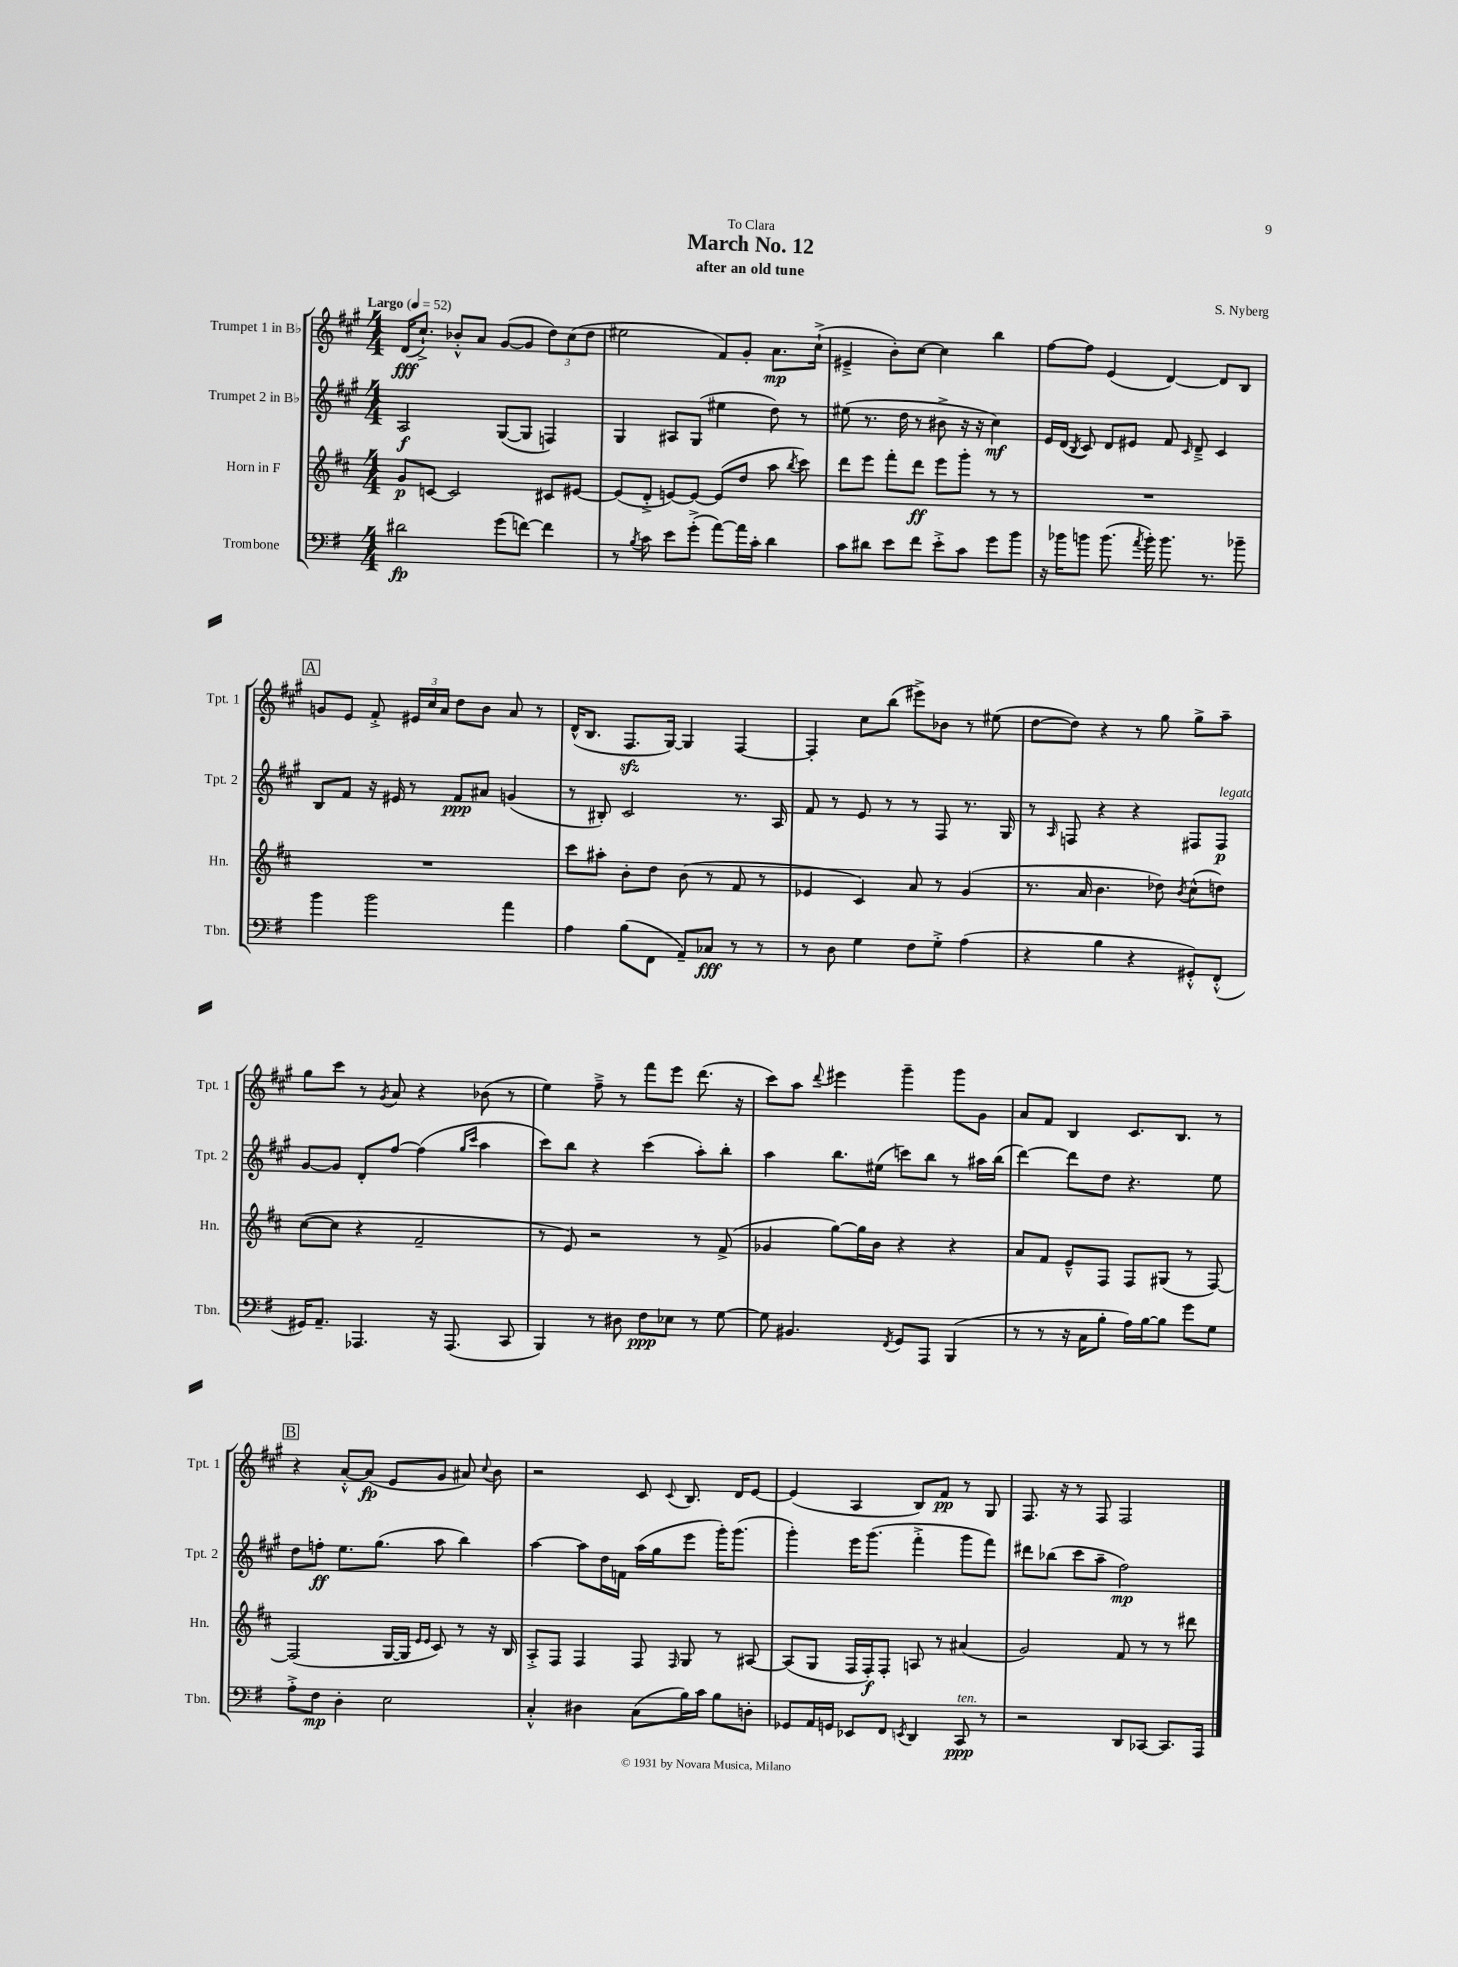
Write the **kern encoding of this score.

**kern	**dynam	**kern	**dynam	**kern	**dynam	**kern	**dynam
*part4	*part4	*part3	*part3	*part2	*part2	*part1	*part1
*staff4	*staff4	*staff3	*staff3	*staff2	*staff2	*staff1	*staff1
*I"Trombone	*	*I"Horn in F	*	*I"Trumpet 2 in B♭	*	*I"Trumpet 1 in B♭	*
*I'Tbn.	*	*I'Hn.	*	*I'Tpt. 2	*	*I'Tpt. 1	*
*clefF4	*	*clefG2	*	*clefG2	*	*clefG2	*
*k[f#]	*	*k[f#c#]	*	*k[f#c#g#]	*	*k[f#c#g#]	*
*M4/4	*	*M4/4	*	*M4/4	*	*M4/4	*
*MM52	*	*MM52	*	*MM52	*	*MM52	*
=1	=1	=1	=1	=1	=1	=1	=1
!	!	!	!	!	!	!LO:TX:a:B:t=Largo	!
2d#X\	fp	8g/L	p	2A/	f	(16d/KL	fff
.	.	.	.	.	.	8.cc#`^/J)	.
.	.	[8cn/J	.	.	.	.	.
.	.	2c/]	.	.	.	8b-X'^^/L	.
.	.	.	.	.	.	8a/J	.
(8g\L	.	.	.	([8G#/L	.	([8g#/L	.
[8fn\J)	.	.	.	8G#/J]	.	8g#/J]	.
4f\]	.	8c#X/L	.	4Fn/)	.	12dd\L)	.
.	.	.	.	.	.	(12cc#\	.
.	.	[8e#X/J	.	.	.	.	.
.	.	.	.	.	.	12dd\J	.
=2	=2	=2	=2	=2	=2	=2	=2
8r	.	(8e#/L]	.	4G#/	.	2ee#X\	.
8qB/	.	.	.	.	.	.	.
8c\	.	8d'^/J	.	.	.	.	.
8e\L	.	[8en/L)	.	8A#X/L	.	.	.
(8g'^\J	.	8e/J_	.	(8G#/J	.	.	.
[8a\L)	.	(8e/L]	.	4ee#X\	.	8f#/L)	.
16a\L]	.	8dd/J	.	.	.	8g#'/J	.
16c'\JJ	.	.	.	.	.	.	.
4d\	.	8aa\	.	8dd\)	.	8.a\L	mp
.	.	8qbb/	.	.	.	.	.
.	.	8ccc#\)	.	8r	.	.	.
.	.	.	.	.	.	(16cc#`^\Jk	.
=3	=3	=3	=3	=3	=3	=3	=3
8c\L	.	8ddd\L	.	(8ee#X\	.	4e#X~^/	.
8d#X\J	.	8eee\J	.	8.r	.	.	.
8e\L	.	8fff#'\L	.	.	.	8b'\L)	.
.	.	.	.	16dd\	.	.	.
8f#\J	.	8ddd\J	ff	8r	.	[8cc#\J	.
8e'^\L	.	8eee\L	.	8b#X^\	.	4cc#\]	.
8c\J	.	8ggg'\J	.	16r	.	.	.
.	.	.	.	16r	.	.	.
8g\L	.	8r	.	4cc#\)	mf	4bb\	.
8b\J	.	8r	.	.	.	.	.
=4	=4	=4	=4	=4	=4	=4	=4
16r	.	1r	.	16e/LL	.	[8ff#\L	.
16b-X\KL	.	.	.	(16d/JJ	.	.	.
.	.	.	.	8qB/	.	.	.
8bn\J	.	.	.	8c#/)	.	8ff#\J]	.
(8.b\	.	.	.	8d/L	.	(4e/	.
.	.	.	.	8e#X/J	.	.	.
8qa/	.	.	.	.	.	.	.
16b'\)	.	.	.	.	.	.	.
8.b\	.	.	.	8f#/	.	[4d/)	.
.	.	.	.	16qqc#/	.	.	.
.	.	.	.	8d~^/	.	.	.
8.r	.	.	.	.	.	.	.
.	.	.	.	4c#/	.	8d/L]	.
8b-X~\	.	.	.	.	.	8B/J	.
!!LO:LB:g=z
!!LO:REH:place=s1:t=A
=5	=5	=5	=5	=5	=5	=5	=5
4b\	.	1r	.	8B/L	.	8gn/L	.
.	.	.	.	8f#/J	.	8e/J	.
2b\	.	.	.	16r	.	8f#'^/	.
.	.	.	.	16e#X/	.	.	.
.	.	.	.	8r	.	24e#X/LL	.
.	.	.	.	.	.	24cc#/	.
.	.	.	.	.	.	24a/JJ	.
.	.	.	.	8f#/L	ppp	8dd\L	.
.	.	.	.	8a#X/J	.	8b\J	.
4a\	.	.	.	(4gn/	.	8a/	.
.	.	.	.	.	.	8r	.
=6	=6	=6	=6	=6	=6	=6	=6
4A\	.	8ccc#\L	.	8r	.	(16d^^/KL	.
.	.	.	.	.	.	8.B/J	.
.	.	8aa#X'\J	.	8B#X'/)	.	.	.
(8B\L	.	8b'\L	.	2c#/	.	8.F#zz/L	.
8FF#\J	.	8dd\J	.	.	.	.	.
.	.	.	.	.	.	[16G#/Jk)	.
8AA~/L)	.	(8b\	.	.	.	4G#/]	.
8C-X/J	fff	8r	.	.	.	.	.
8r	.	8f#/	.	8.r	.	[4F#/	.
8r	.	8r	.	.	.	.	.
.	.	.	.	16A/	.	.	.
=7	=7	=7	=7	=7	=7	=7	=7
8r	.	4e-X/	.	8f#/	.	4F#'/]	.
8D\	.	.	.	8r	.	.	.
4G\	.	4c#/)	.	8e/	.	8cc#\L	.
.	.	.	.	8r	.	(8bb\J	.
8F#\L	.	8a/	.	8r	.	8eee#X^\L)	.
8G'^\J	.	8r	.	8F#/	.	8b-X\J	.
(4A\	.	(4g/	.	8.r	.	8r	.
.	.	.	.	.	.	(8ee#X\	.
.	.	.	.	16G#/	.	.	.
=8	=8	=8	=8	=8	=8	=8	=8
4r	.	8.r	.	8r	.	[8dd\L	.
.	.	.	.	16qqA/	.	.	.
.	.	.	.	8Fn/	.	8dd\J])	.
.	.	16a/	.	.	.	.	.
4B\	.	4.b\	.	4r	.	4r	.
4r	.	.	.	4r	.	8r	.
.	.	8dd-X\)	.	.	.	8gg#\	.
.	.	8qb/	.	.	.	.	.
8GG#X'^^/L)	.	(8cc#^^\L	.	8F#X/L	.	8gg#^\L	.
!	!	!	!	!LO:TX:a:i:t=legato	!	!	!
(8FF#'^^/J	.	8ddn\J)	.	8F#/J	p	8aa~\J	.
!!LO:LB:g=z
=9	=9	=9	=9	=9	=9	=9	=9
16GG#X/KL)	.	([8cc#\L	.	[8g#/L	.	8gg#\L	.
8.AA~/J	.	.	.	.	.	.	.
.	.	8cc#\J]	.	8g#/J]	.	8ccc#\J	.
4.AAA-X/	.	4r	.	8d'/L	.	8r	.
.	.	.	.	.	.	8qg#/	.
.	.	.	.	[8ff#/J	.	8a/	.
.	.	2f#~/	.	(4ff#\]	.	4r	.
16r	.	.	.	.	.	.	.
(8.AAA-/	.	.	.	.	.	.	.
.	.	.	.	16qqgg#/LL	.	.	.
.	.	.	.	16qqccc#/JJ	.	.	.
.	.	.	.	4aa\	.	(8b-X\	.
8CC/	.	.	.	.	.	8r	.
=10	=10	=10	=10	=10	=10	=10	=10
4BBB/)	.	8r	.	8ccc#\L)	.	4ee\)	.
.	.	8e/)	.	8bb\J	.	.	.
8r	.	2r	.	4r	.	8ff#~^\	.
8D#X\	.	.	.	.	.	8r	.
8F#\L	ppp	.	.	(4ccc#\	.	8fff#\L	.
8E-X\J	.	.	.	.	.	8eee\J	.
8r	.	8r	.	8aa'\L)	.	(8.ddd\	.
[8G\	.	(8f#^/	.	8bb'\J	.	.	.
.	.	.	.	.	.	16r	.
=11	=11	=11	=11	=11	=11	=11	=11
8G\]	.	4g-X/	.	4aa\	.	8ccc#\L)	.
4.BB#X/	.	.	.	.	.	8aa\J	.
.	.	.	.	.	.	8qqddd/	.
.	.	[8gg\L)	.	8.bb\L	.	4eee#X\	.
.	.	16gg\L]	.	.	.	.	.
.	.	16b\JJ	.	(16ee#X\Jk	.	.	.
8qFF#/	.	.	.	.	.	.	.
8GG/L	.	4r	.	8cccn\L)	.	4ggg#~\	.
8AAA/J	.	.	.	8bb\J	.	.	.
(4BBB/	.	4r	.	8r	.	8ggg#\L	.
.	.	.	.	16aa#X\LL	.	8g#\J	.
.	.	.	.	(16bb\JJ	.	.	.
=12	=12	=12	=12	=12	=12	=12	=12
8r	.	8a/L	.	[4ddd\)	.	8a/L	.
8r	.	8f#/J	.	.	.	8f#/J	.
16r	.	8e~^^/L	.	8ddd\L]	.	4B/	.
16C\KL	.	.	.	.	.	.	.
8B'\J	.	8F#/J	.	8dd\J	.	.	.
16A\LL)	.	8F#/L	.	4.r	.	8.c#/L	.
[16B\J	.	.	.	.	.	.	.
8B\J]	.	(8G#X/J	.	.	.	.	.
.	.	.	.	.	.	8.B/J	.
8g\L	.	8r	.	.	.	.	.
8G\J	.	[8F#/)	.	8ee\	.	8r	.
!!LO:LB:g=z
!!LO:REH:place=s1:t=B
=13	=13	=13	=13	=13	=13	=13	=13
8A'^\L	.	(2F#/]	.	8dd\L	.	4r	.
8F#\J	mp	.	.	8ffn'\J	ff	.	.
4D'\	.	.	.	8.ee\L	.	[8a'^^/L	.
.	.	.	.	.	.	(8a/J]	fp
.	.	.	.	(8.gg#\J	.	.	.
2E\	.	[16G/LL	.	.	.	8e/L	.
.	.	16G/JJ]	.	.	.	.	.
.	.	16qqe/LL	.	.	.	.	.
.	.	16qqe/JJ	.	.	.	.	.
.	.	8c#/)	.	8aa\	.	8g#/J	.
.	.	8r	.	4bb\)	.	8a#X/)	.
.	.	.	.	.	.	8qqcc#/	.
.	.	16r	.	.	.	8b\	.
.	.	16B/	.	.	.	.	.
=14	=14	=14	=14	=14	=14	=14	=14
4C'^^/	.	8A'^/L	.	[4aa\	.	2r	.
.	.	8F#/J	.	.	.	.	.
4D#X\	.	4F#/	.	8aa\L]	.	.	.
.	.	.	.	16dd\L	.	.	.
.	.	.	.	16fn\JJ	.	.	.
(8C\L	.	8F#/	.	(16aa\LL	.	8c#/	.
.	.	.	.	16gg#\J	.	.	.
.	.	16qqF#/	.	.	.	8qqc#/	.
16B\L)	.	8G/	.	8eee\J	.	8.B/	.
16c\JJ	.	.	.	.	.	.	.
8B\L	.	8r	.	16ggg#'\KL)	.	.	.
.	.	.	.	(8.ggg#\J	.	16d/KL	.
8Dn'\J	.	[8A#X/	.	.	.	[8e/J	.
=15	=15	=15	=15	=15	=15	=15	=15
8GG-X/L	.	(8A#/L]	.	4ggg#'\)	.	(4e/]	.
16AA/L	.	8G/J	.	.	.	.	.
16GGn/JJ	.	.	.	.	.	.	.
8EE-X/L	.	16F#/LL	.	16eee\KL	.	4A/	.
.	.	16F#'/J)	f	(8.ggg#\J	.	.	.
8FF#/J	.	8F#'/J	.	.	.	.	.
8qEEn/	.	.	.	.	.	.	.
4DD/	.	8An/	.	4fff#'^\	.	8B/L)	.
.	.	8r	.	.	.	8f#/J	pp
!LO:TX:a:i:t=ten.	!	!	!	!	!	!	!
8CC/	ppp	(4a#X/	.	8ggg#\L	.	8r	.
8r	.	.	.	8fff#\J)	.	8G#/	.
=16	=16	=16	=16	=16	=16	=16	=16
2r	.	2g/)	.	8ddd#X\L	.	8.F#/	.
.	.	.	.	(8bb-X\J	.	.	.
.	.	.	.	.	.	16r	.
.	.	.	.	8ccc#\L	.	8r	.
.	.	.	.	8aa~\J	.	8F#/	.
8DD/L	.	8f#/	.	2ff#\)	mp	2F#/	.
[8CC-X/J	.	8r	.	.	.	.	.
8.CC-/L]	.	8r	.	.	.	.	.
.	.	8ddd#X\	.	.	.	.	.
16AAA/Jk	.	.	.	.	.	.	.
==	==	==	==	==	==	==	==
*-	*-	*-	*-	*-	*-	*-	*-
